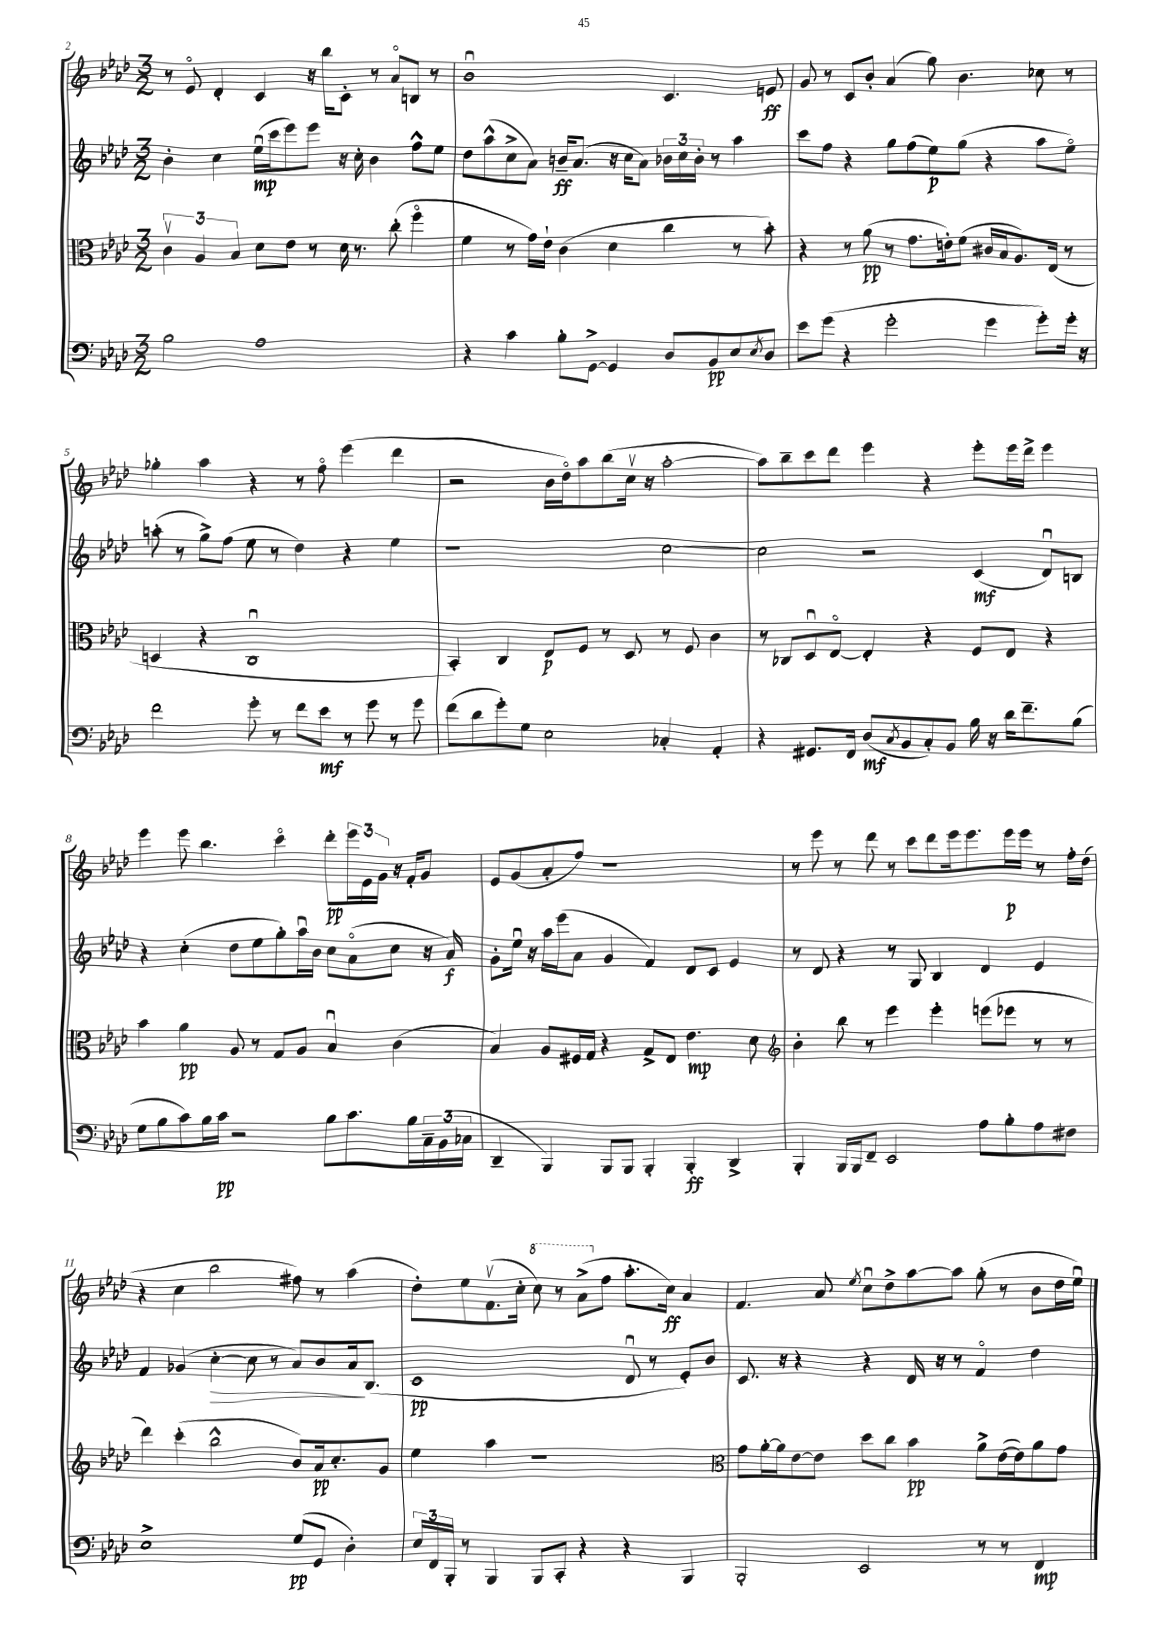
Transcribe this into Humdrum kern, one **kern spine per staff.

**kern	**dynam	**kern	**dynam	**kern	**dynam	**kern	**dynam
*part4	*part4	*part3	*part3	*part2	*part2	*part1	*part1
*staff4	*staff4	*staff3	*staff3	*staff2	*staff2	*staff1	*staff1
*clefF4	*	*clefC3	*	*clefG2	*	*clefG2	*
*k[b-e-a-d-]	*	*k[b-e-a-d-]	*	*k[b-e-a-d-]	*	*k[b-e-a-d-]	*
*M3/2	*	*M3/2	*	*M3/2	*	*M3/2	*
=2	=2	=2	=2	=2	=2	=2	=2
2B-\	.	6cv\	.	4b-'\	.	8r	.
.	.	.	.	.	.	8e-/	.
.	.	6A-/	.	.	.	.	.
.	.	.	.	4cc\	.	4d-'/	.
.	.	6B-/	.	.	.	.	.
1A-	.	8d-\L	.	(16ee-u\LL	mp	4c/	.
.	.	.	.	16ccc\J	.	.	.
.	.	8e-\J	.	8eee-\)	.	.	.
.	.	8r	.	8eee-\J	.	16r	.
.	.	.	.	.	.	16bb-\KL	.
.	.	16d-\	.	16r	.	8c'\J	.
.	.	8.r	.	16cc'\	.	.	.
.	.	.	.	4b-\	.	8r	.
.	.	(8cc'\	.	.	.	8a-/L	.
.	.	4ff\	.	8ff^^\L	.	8Bn/J	.
.	.	.	.	8ee-\J	.	8r	.
=3	=3	=3	=3	=3	=3	=3	=3
4r	.	4f\	.	8dd-\L	.	1b-u	.
.	.	.	.	(8aa-^^\	.	.	.
4c\	.	8r	.	8cc^\	.	.	.
.	.	16g\LL)	.	8a-\J)	.	.	.
.	.	16e-`\JJ	.	.	.	.	.
8B-'\L	.	(4c\	.	16bn~/KL	ff	.	.
.	.	.	.	(8.a-/J	.	.	.
[8GG^\J	.	.	.	.	.	.	.
4GG/]	.	4d-\	.	16r	.	.	.
.	.	.	.	16cc\KL	.	.	.
.	.	.	.	8a-\J)	.	.	.
8D-/L	.	4cc\	.	24b-X\LL	.	4.c/	.
.	.	.	.	24cc\	.	.	.
.	.	.	.	24b-'\JJ	.	.	.
8BB-/	pp	.	.	8r	.	.	.
8E-/	.	8r	.	4aa-\	.	.	.
8qE-/	.	.	.	.	.	.	.
8D-/J	.	8b-'\)	.	.	.	8en/	ff
=4	=4	=4	=4	=4	=4	=4	=4
8e-\L	.	4r	.	8ccc\L	.	8g/	.
(8g\J	.	.	.	8ff\J	.	8r	.
4r	.	8r	.	4r	.	8c/L	.
.	.	(8a-\	pp	.	.	8b-'/J	.
2g'\	.	8r	.	8gg\L	.	(4a-/	.
.	.	8.g\L	.	(8ff\	.	.	.
.	.	.	.	8ee-\)	p	8gg\)	.
.	.	16en'\k)	.	.	.	.	.
.	.	(8f\J	.	(8gg\J	.	4.b-\	.
4g\	.	16c#X/LL	.	4r	.	.	.
.	.	16B-/J	.	.	.	.	.
.	.	8.A-/)	.	.	.	.	.
8g'\L)	.	.	.	8aa-\L	.	8cc-X\	.
.	.	(16E-/Jk	.	.	.	.	.
16g'\Jk	.	8r	.	8ee-\J)	.	8r	.
16r	.	.	.	.	.	.	.
!!LO:LB:g=z
=5	=5	=5	=5	=5	=5	=5	=5
2f\	.	4Dn/	.	(8aan'\	.	4gg-X'\	.
.	.	.	.	8r	.	.	.
.	.	4r	.	8gg^\L)	.	4aa-\	.
.	.	.	.	(8ff\J	.	.	.
8g'\	.	1Cu	.	8ee-\	.	4r	.
8r	.	.	.	8r	.	.	.
8f\L	.	.	.	4dd-\)	.	8r	.
8e-\J	mf	.	.	.	.	8ff\	.
8r	.	.	.	4r	.	(4eee-\	.
8g\	.	.	.	.	.	.	.
8r	.	.	.	4ee-\	.	4ddd-\	.
8g\	.	.	.	.	.	.	.
=6	=6	=6	=6	=6	=6	=6	=6
(8f\L	.	4BB-'/)	.	1r	.	2r	.
8d-\	.	.	.	.	.	.	.
8g'\)	.	4C/	.	.	.	.	.
8G\J	.	.	.	.	.	.	.
2E-\	.	8E-/L	p	.	.	16b-\LL	.
.	.	.	.	.	.	16dd-\J)	.
.	.	8F/J	.	.	.	8aa-\	.
.	.	8r	.	.	.	(8bb-\	.
.	.	8D-/	.	.	.	16ccv\Jk	.
.	.	.	.	.	.	16r	.
4C-X'/	.	8r	.	[2cc\	.	[2aa-'\	.
.	.	8F/	.	.	.	.	.
4AA-'/	.	4c\	.	.	.	.	.
=7	=7	=7	=7	=7	=7	=7	=7
4r	.	8r	.	2cc\]	.	8aa-\L])	.
.	.	8C-X/L	.	.	.	8bb-~\	.
8.GG#X/L	.	8D-u/	.	.	.	8ccc\	.
.	.	[8E-/J	.	.	.	8ddd-\J	.
16FF/Jk	.	.	.	.	.	.	.
(8D-/L	mf	4E-'/]	.	2r	.	4eee-\	.
8qC/	.	.	.	.	.	.	.
8BB-/	.	.	.	.	.	.	.
8C'/)	.	4r	.	.	.	4r	.
8BB-/J	.	.	.	.	.	.	.
16B-\	.	8F/L	.	(4c/	mf	8eee-'\L	.
16r	.	.	.	.	.	.	.
16d-\KL	.	8E-/J	.	.	.	16eee-\L	.
8.f~\	.	.	.	.	.	16ddd-^\JJ	.
.	.	4r	.	8d-u/L)	.	4eee-\	.
(8B-\J	.	.	.	8Bn/J	.	.	.
!!LO:LB:g=z
=8	=8	=8	=8	=8	=8	=8	=8
8G\L	.	4b-\	.	4r	.	4eee-\	.
8B-\	.	.	.	.	.	.	.
8c\)	.	4a-\	pp	(4cc'\	.	8eee-\	.
16B-\L	.	.	.	.	.	4.bb-\	.
16c\JJ	pp	.	.	.	.	.	.
2r	.	8A-/	.	8dd-\L	.	.	.
.	.	8r	.	8ee-\	.	.	.
.	.	8G/L	.	8gg'\)	.	4ccc\	.
.	.	8A-/J	.	16aa-u\L	.	.	.
.	.	.	.	16b-\JJ	.	.	.
8B-\L	.	4B-u/	.	8cc\L	.	8ddd-'\L	pp
8.c\	.	.	.	(8a-\	.	24eee-\L	.
.	.	.	.	.	.	24e-\	.
.	.	.	.	.	.	24g\JJ	.
.	.	(4c\	.	8cc\J	.	16r	.
16B-\L	.	.	.	.	.	16f'/KL	.
24C~\	.	.	.	16r	.	8g/J	.
(24BB-\	.	.	.	.	.	.	.
.	.	.	.	16a-/)	f	.	.
24C-X\JJ	.	.	.	.	.	.	.
=9	=9	=9	=9	=9	=9	=9	=9
4DD-~/	.	4B-/)	.	8g'\L	.	8e-/L	.
.	.	.	.	16ee-u\Jk	.	(8g/	.
.	.	.	.	16r	.	.	.
4BBB-/)	.	8A-/L	.	16aa-\LL	.	8a-'/	.
.	.	.	.	(16eee-\J	.	.	.
.	.	16F#X/L	.	8a-\J	.	8ff/J)	.
.	.	16G/JJ	.	.	.	.	.
8BBB-/L	.	4r	.	4g/	.	1r	.
8BBB-/J	.	.	.	.	.	.	.
4BBB-'/	.	8G^/L	.	4f/)	.	.	.
.	.	8E-/J	.	.	.	.	.
4BBB-'/	ff	4.e-\	mp	8d-/L	.	.	.
.	.	.	.	8c/J	.	.	.
4DD-^/	.	.	.	4e-/	.	.	.
.	.	8d-\	.	.	.	.	.
=10	=10	=10	=10	=10	=10	=10	=10
*	*	*clefG2	*	*	*	*	*
4BBB-'/	.	4b-'\	.	8r	.	8r	.
.	.	.	.	8d-/	.	8eee-\	.
16BBB-/LL	.	8bb-\	.	4r	.	8r	.
16BBB-/J	.	.	.	.	.	.	.
8FF~/J	.	8r	.	.	.	8ddd-\	.
2EE-/	.	4eee-\	.	8r	.	8r	.
.	.	.	.	8G/	.	8ccc\L	.
.	.	4eee-'\	.	4B-/	.	8ddd-\	.
.	.	.	.	.	.	16eee-\k	.
.	.	.	.	.	.	8.eee-\	.
8A-\L	.	(8eeen\L	.	4d-/	.	.	.
8B-'\	.	8eee-X\J	.	.	.	16eee-\L	p
.	.	.	.	.	.	16eee-\JJ	.
8A-\	.	8r	.	4e-/	.	8r	.
8F#X\J	.	8r	.	.	.	16ff'\LL	.
.	.	.	.	.	.	(16dd-\JJ	.
!!LO:LB:g=z
=11	=11	=11	=11	=11	=11	=11	=11
1E-^	.	4ddd-\)	.	4f/	.	4r	.
.	.	(4ccc'\	.	(4g-X/	.	4cc\	.
!	!	!	!	!	!LO:HP:b	!	!
.	.	2bb-^^\	.	[4cc'\	>	2bb-\	.
.	.	.	.	8cc\]	.	.	.
.	.	.	.	8r	.	.	.
(8G/L	pp	8b-/L)	.	8a-/L)	.	8ff#X\)	.
8GG/J	.	16a-/k	pp	8b-/	.	8r	.
.	.	8.cc'/	.	.	.	.	.
4D-'\)	.	.	.	16a-/k	.	(4aa-\	.
.	.	.	.	(8.B-/J	]	.	.
.	.	8g/J	.	.	.	.	.
=12	=12	=12	=12	=12	=12	=12	=12
24E-/LL	.	4ee-\	.	1c	pp	8dd-'\L)	.
24FF/	.	.	.	.	.	.	.
24BBB-'/JJ	.	.	.	.	.	.	.
8r	.	.	.	.	.	8ee-\	.
4BBB-/	.	4aa-\	.	.	.	(8.fv\	.
.	.	.	.	.	.	16cc'\Jk	.
*	*	*	*	*	*	*8va	*
8BBB-/L	.	1r	.	.	.	8ccc\)	.
8CC'/J	.	.	.	.	.	8r	.
4r	.	.	.	.	.	(8aa-^\L	.
*	*	*	*	*	*	*X8va	*
.	.	.	.	.	.	8ff\J	.
4r	.	.	.	8d-u/	.	8.aa-'\L	.
.	.	.	.	8r	.	.	.
.	.	.	.	.	.	16cc\Jk)	ff
4BBB-/	.	.	.	8e-'/L)	.	4a-/	.
.	.	.	.	8b-/J	.	.	.
=13	=13	=13	=13	=13	=13	=13	=13
*	*	*clefC3	*	*	*	*	*
2BBB-'/	.	8g\L	.	8.c/	.	4.f/	.
.	.	[16a-'\L	.	.	.	.	.
.	.	16a-\J]	.	16r	.	.	.
.	.	[8e-\	.	4r	.	.	.
.	.	8e-\J]	.	.	.	8a-/	.
.	.	.	.	.	.	8qee-/	.
2EE-/	.	8dd-\L	.	4r	.	8ccu\L	.
.	.	8cc\J	.	.	.	8dd-^\	.
.	.	4b-\	pp	16d-/	.	[8aa-\	.
.	.	.	.	16r	.	.	.
.	.	.	.	8r	.	8aa-\J]	.
8r	.	8a-^\L	.	4f/	.	(8gg'\	.
8r	.	([16e-\L	.	.	.	8r	.
.	.	16e-\J])	.	.	.	.	.
4FF/	mp	8a-\	.	4dd-\	.	8b-\L	.
.	.	8g\J	.	.	.	16dd-\L	.
.	.	.	.	.	.	16ee-u\JJ)	.
==	==	==	==	==	==	==	==
*-	*-	*-	*-	*-	*-	*-	*-
